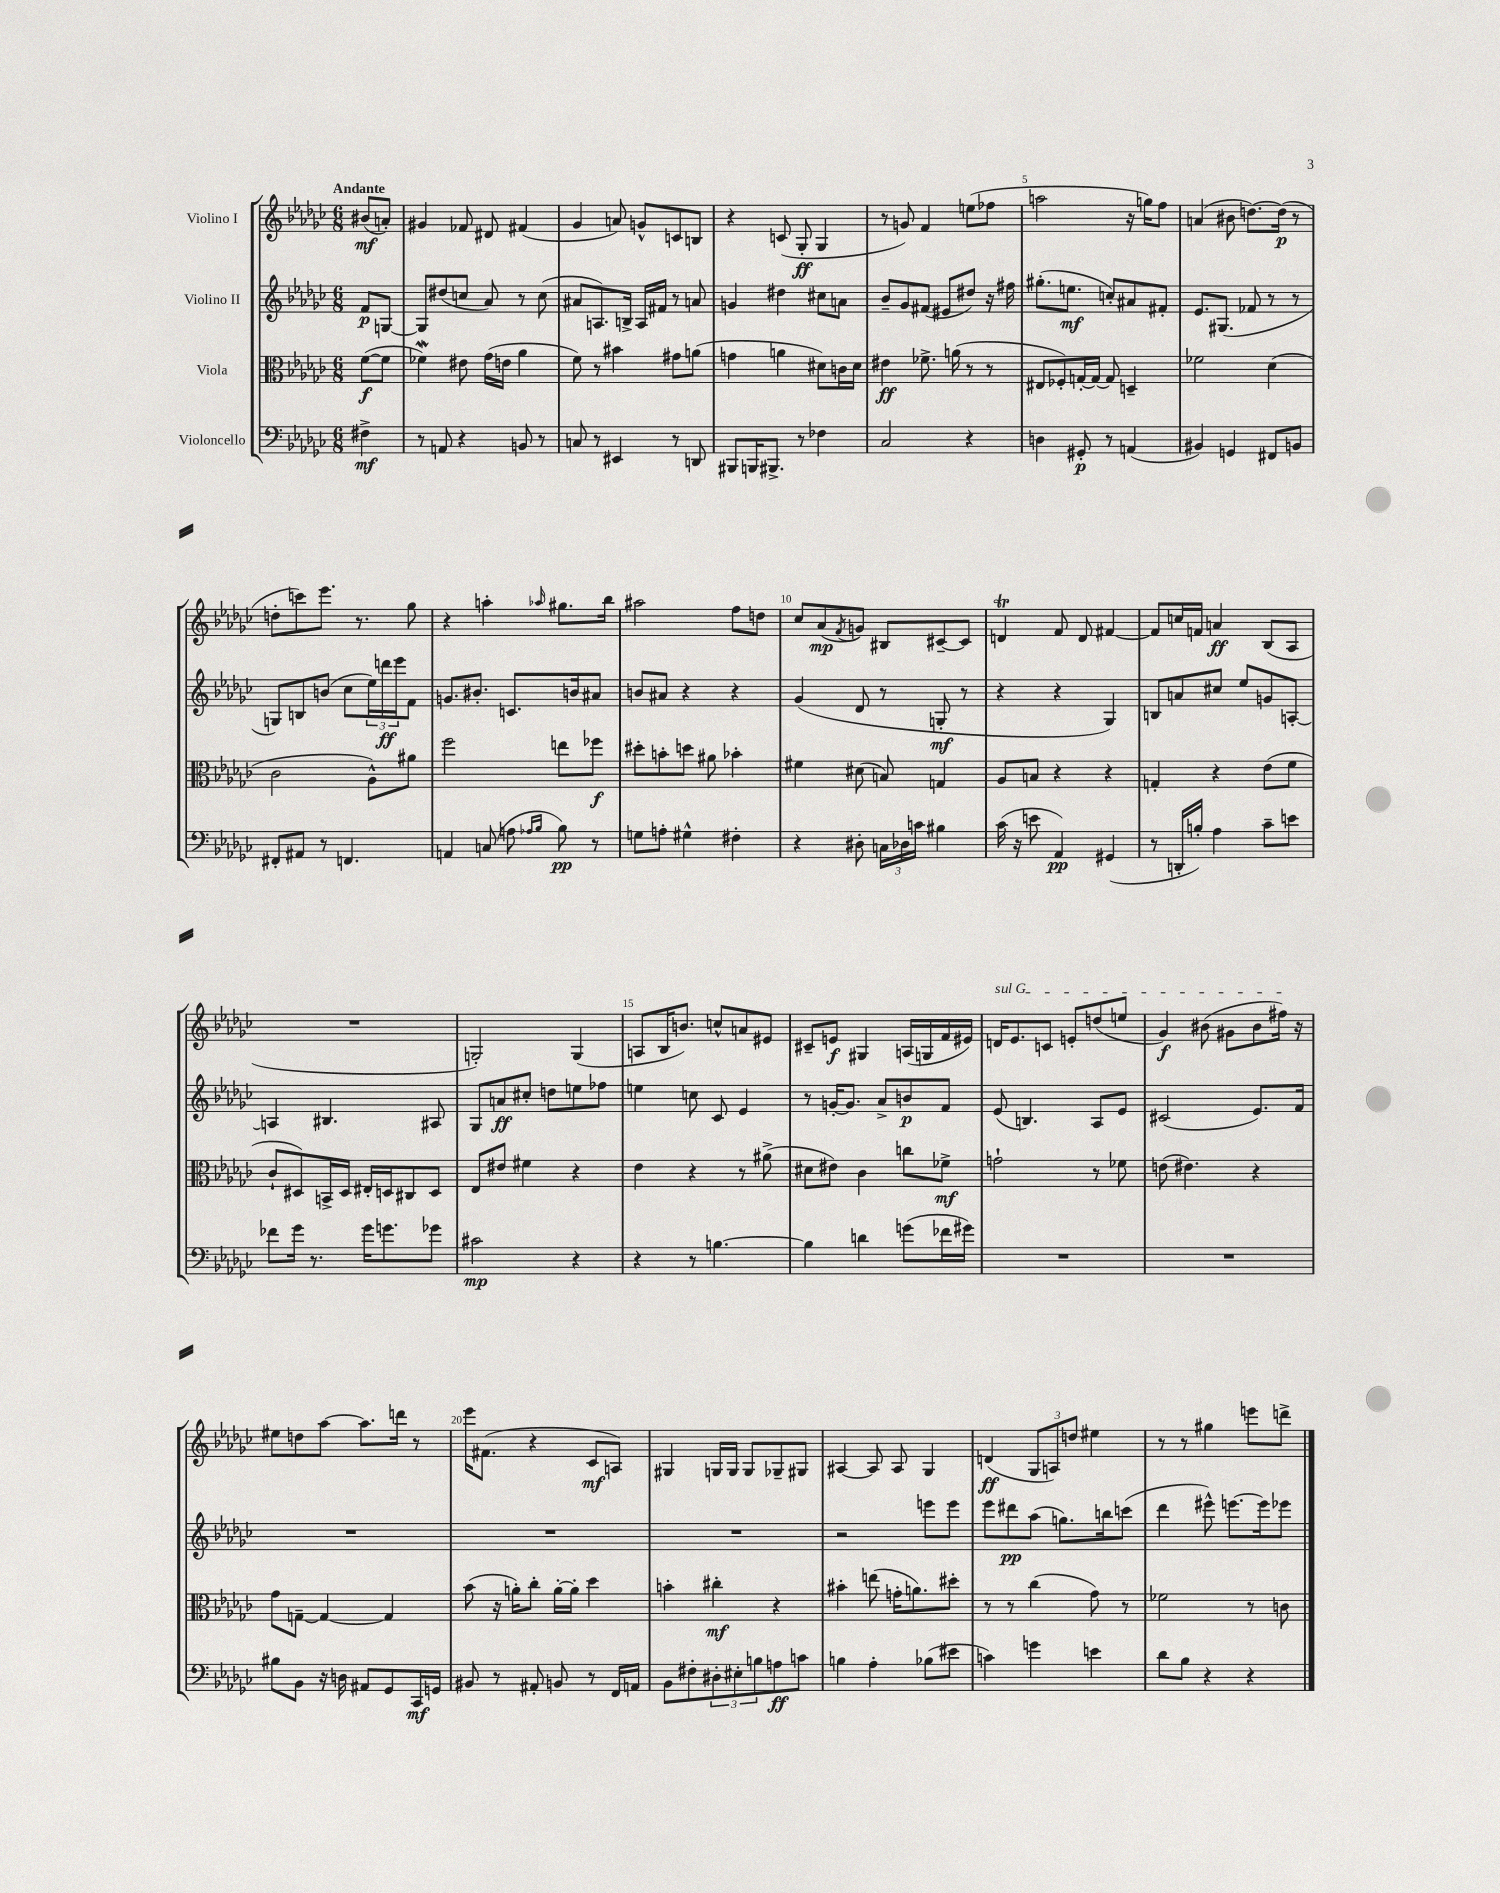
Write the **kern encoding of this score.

**kern	**dynam	**kern	**dynam	**kern	**dynam	**kern	**dynam
*part4	*part4	*part3	*part3	*part2	*part2	*part1	*part1
*staff4	*staff4	*staff3	*staff3	*staff2	*staff2	*staff1	*staff1
*I"Violoncello	*	*I"Viola	*	*I"Violino II	*	*I"Violino I	*
*clefF4	*	*clefC3	*	*clefG2	*	*clefG2	*
*k[b-e-a-d-g-c-]	*	*k[b-e-a-d-g-c-]	*	*k[b-e-a-d-g-c-]	*	*k[b-e-a-d-g-c-]	*
*M6/8	*	*M6/8	*	*M6/8	*	*M6/8	*
=	=	=	=	=	=	=	=
!	!	!	!	!	!	!LO:TX:a:B:t=Andante	!
4F#X^\	mf	([8f\L	f	8f/L	p	(8b#X/L	mf
.	.	8f\J]	.	[8Gn/J	.	8an'/J)	.
=1	=1	=1	=1	=1	=1	=1	=1
8r	.	4f-Xw\)	.	8G/L]	.	4g#X/	.
8AAn/	.	.	.	(8dd#X/	.	.	.
4r	.	8e#X\	.	8ccn/J	.	8f-X/	.
.	.	(16g-\LL	.	8a-/)	.	8d#X/	.
.	.	16en\JJ	.	.	.	.	.
8BBn/	.	4a-\	.	8r	.	(4f#X/	.
8r	.	.	.	(8cc\	.	.	.
=2	=2	=2	=2	=2	=2	=2	=2
8Cn/	.	8f\)	.	8a#X/L	.	4g-/	.
8r	.	8r	.	8.An/)	.	.	.
4EE#X/	.	4b#X\	.	.	.	8an/)	.
.	.	.	.	16Bn^/Jk	.	.	.
.	.	.	.	16A/LL	.	8gn^^/L	.
.	.	.	.	16f#X/JJ	.	.	.
8r	.	8g#X\L	.	8r	.	8cn/	.
8DDn/	.	(8an\J	.	8an/	.	8Bn/J	.
=3	=3	=3	=3	=3	=3	=3	=3
8BBB#X/L	.	4gn\	.	4gn/	.	4r	.
16BBBn/K	.	.	.	.	.	.	.
8.BBB#X^/J	.	.	.	.	.	.	.
.	.	4an\	.	4dd#X\	.	(8cn/	.
8r	.	.	.	.	.	8G-'/	ff
4F-X\	.	8d#X\L)	.	8cc#X\L	.	4G-/	.
.	.	16cn\L	.	8an\J	.	.	.
.	.	16d#\JJ	.	.	.	.	.
=4	=4	=4	=4	=4	=4	=4	=4
2C-/	.	4e#X\	ff	8b-~/L	.	8r	.
.	.	.	.	8g-/	.	8gn/)	.
.	.	8.f-X^\	.	(8f#X/J	.	4f/	.
.	.	.	.	8e#X/L	.	.	.
.	.	(16an\	.	.	.	.	.
4r	.	8r	.	8dd#X/J)	.	(8een\L	.
.	.	8r	.	16r	.	8ff-X\J	.
.	.	.	.	16ff#X\	.	.	.
=5	=5	=5	=5	=5	=5	=5	=5
4Dn\	.	8E#X/L	.	(8.gg#X'\L	.	2aan\	.
.	.	8F-X'/)	.	.	.	.	.
.	.	.	.	8.een\J	mf	.	.
8GG#X'/	p	[16Gn'/L	.	.	.	.	.
.	.	16G/JJ_	.	.	.	.	.
8r	.	8G/]	.	8ccn'/L)	.	.	.
(4AAn/	.	4Dn~/	.	8a#X/	.	16r	.
.	.	.	.	.	.	16ggn\KL)	.
.	.	.	.	8f#X'/J	.	8ff\J	.
=6	=6	=6	=6	=6	=6	=6	=6
4BB#X/)	.	2f-X\	.	8.e-/L	.	(4an/	.
.	.	.	.	(8.G#X/J	.	.	.
4GGn/	.	.	.	.	.	8b#X\	.
.	.	.	.	8f-X/	.	[8.ddn\L)	.
8FF#X/L	.	(4d-\	.	8r	.	.	.
.	.	.	.	.	.	(16dd\Jk]	p
8BBn/J	.	.	.	8r	.	8r	.
!!LO:LB:g=z
=7	=7	=7	=7	=7	=7	=7	=7
8FF#X'/L	.	2c-\	.	8Gn/L)	.	8ddn'\L	.
8AA#X/J	.	.	.	8Bn/	.	8cccn\)	.
8r	.	.	.	(8bn/J	.	8.eee-\J	.
4.FFn/	.	.	.	8cc-\L	.	.	.
.	.	.	.	.	.	8.r	.
.	.	8A-^^\L)	.	24ee-\L)	.	.	.
.	.	.	.	24dddn\	ff	.	.
.	.	.	.	24eee-\J	.	.	.
.	.	8a#X\J	.	8f\J	.	8gg-\	.
=8	=8	=8	=8	=8	=8	=8	=8
4AAn/	.	2ff\	.	8.gn/L	.	4r	.
.	.	.	.	8.b#X'/J	.	.	.
(8Cn/	.	.	.	.	.	4aan'\	.
8An\	.	.	.	8.cn/L	.	.	.
16qqA-X/LL	.	.	.	.	.	.	.
16qqB-/JJ	.	.	.	.	.	16qqaa-X/	.
8B-\)	pp	8een\L	.	.	.	8.gg#X\L	.
.	.	.	.	16bn/k	.	.	.
8r	.	8ff-X\J	f	8a#X/J	.	.	.
.	.	.	.	.	.	16bb-\Jk	.
=9	=9	=9	=9	=9	=9	=9	=9
8Gn\L	.	8dd#X'\L	.	8bn/L	.	2aa#X\	.
8An'\J	.	8bn'\	.	8a#X/J	.	.	.
4G#X^^\	.	8ddn\J	.	4r	.	.	.
.	.	8a#X\	.	.	.	.	.
4F#X'\	.	4b-X'\	.	4r	.	8ff\L	.
.	.	.	.	.	.	8ddn\J	.
=10	=10	=10	=10	=10	=10	=10	=10
4r	.	4f#X\	.	(4g-/	.	8cc-/L	.
.	.	.	.	.	.	(8a-/	mp
.	.	.	.	.	.	8qf/	.
8D#X'\	.	(8d#X\	.	8d-/	.	8gn/J)	.
24Cn\LL	.	8Bn/)	.	8r	.	8B#X/L	.
24D-X\	.	.	.	.	.	.	.
24cn\JJ	.	.	.	.	.	.	.
4B#X\	.	4Gn/	.	8Gn'/	mf	[8c#X~/	.
.	.	.	.	8r	.	8c#/J]	.
=11	=11	=11	=11	=11	=11	=11	=11
(16c-\	.	8A-/L	.	4r	.	4dnt/	.
16r	.	.	.	.	.	.	.
8en\	.	8Bn/J	.	.	.	.	.
4AA-/)	pp	4r	.	4r	.	8f/	.
.	.	.	.	.	.	8d/	.
(4GG#X/	.	4r	.	4G-/)	.	[4f#X/	.
=12	=12	=12	=12	=12	=12	=12	=12
8r	.	4Gn'/	.	8Bn/L	.	8f#/L]	.
16DDn'/LL	.	.	.	8an/	.	16ccn/L	.
16Bn'/JJ)	.	.	.	.	.	16fn/JJ	.
4A-\	.	4r	.	8cc#X/J	.	4an/	ff
.	.	.	.	8ee-/L	.	.	.
8c-~\L	.	(8e-\L	.	8gn/	.	(8B-/L	.
8en\J	.	8f\J	.	[8An'/J	.	8A-/J	.
!!LO:LB:g=z
=13	=13	=13	=13	=13	=13	=13	=13
8f-X\L	.	8c-`/L	.	4An/]	.	2.r	.
16g-\Jk	.	8D#X/)	.	.	.	.	.
8.r	.	.	.	.	.	.	.
.	.	16BBn^/L	.	4.B#X/	.	.	.
.	.	16D#/JJ	.	.	.	.	.
16g-\KL	.	16E#X'/LL	.	.	.	.	.
8.gn\	.	16Dn/J	.	.	.	.	.
.	.	8C#X/	.	.	.	.	.
8g-X\J	.	8D/J	.	8A#X/	.	.	.
=14	=14	=14	=14	=14	=14	=14	=14
2c#X\	mp	8E-/L	.	8G-/L	.	2Gn'/)	.
.	.	8e#X/J	.	8an/	ff	.	.
.	.	4f#X\	.	8cc#X'/J	.	.	.
.	.	.	.	8ddn\L	.	.	.
4r	.	4r	.	8een\	.	(4G/	.
.	.	.	.	8ff-X\J	.	.	.
=15	=15	=15	=15	=15	=15	=15	=15
4r	.	4e-\	.	4een\	.	8An/L	.
.	.	.	.	.	.	16B-/K	.
.	.	.	.	.	.	8.bn/J)	.
8r	.	4r	.	8ccn\	.	.	.
[4.Bn\	.	.	.	8c-/	.	8ccn^^/L	.
.	.	8r	.	4e-/	.	8an/	.
.	.	(8a#X^\	.	.	.	8e#X/J	.
=16	=16	=16	=16	=16	=16	=16	=16
4B\]	.	8d#X\L	.	8r	.	8c#X~/L	.
.	.	8e#X\J)	.	[16gn'/KL	.	8en/J	f
.	.	.	.	8.g/J]	.	.	.
4dn\	.	4c-\	.	.	.	4G#X/	.
.	.	.	.	8a-^/L	.	.	.
(8gn\L	.	8ccn\L	.	8bn/	p	(16An/LL	.
.	.	.	.	.	.	16Gn/	.
16f-X\L	.	8f-X^\J	mf	8f/J	.	16f/	.
16g#X\JJ)	.	.	.	.	.	16e#X/JJ)	.
=17	=17	=17	=17	=17	=17	=17	=17
!	!	!	!	!	!	!LO:TX:a:i:t=sul G	!
2.r	.	2gn`\	.	(8e-/	.	16dn/KL	.
.	.	.	.	.	.	8.e-/	.
.	.	.	.	4.Bn/)	.	.	.
.	.	.	.	.	.	8cn/J	.
.	.	.	.	.	.	8en'/L	.
.	.	8r	.	8A-/L	.	(8ddn/	.
.	.	8f-X\	.	8e-/J	.	8een/J	.
=18	=18	=18	=18	=18	=18	=18	=18
2.r	.	(8en\	.	(2c#X/	.	4g-/)	f
.	.	4.e#X\)	.	.	.	.	.
.	.	.	.	.	.	(8b#X\	.
.	.	.	.	.	.	8g#X\L	.
.	.	4r	.	8.e-/L)	.	8b#\	.
.	.	.	.	.	.	16ff#X\Jk)	.
.	.	.	.	16f/Jk	.	16r	.
!!LO:LB:g=z
=19	=19	=19	=19	=19	=19	=19	=19
8B#X\L	.	8g-\L	.	2.r	.	8ee#X\L	.
8BB-\J	.	[8Gn~\J	.	.	.	8ddn\	.
16r	.	4G/_	.	.	.	[8aa-\J	.
16Dn\	.	.	.	.	.	.	.
8AA#X/L	.	.	.	.	.	8.aa-\L]	.
8GG-/	.	4G/]	.	.	.	.	.
.	.	.	.	.	.	16dddn\Jk	.
16CC-/L	mf	.	.	.	.	8r	.
16GGn/JJ	.	.	.	.	.	.	.
=20	=20	=20	=20	=20	=20	=20	=20
8BB#X/	.	(8b-\	.	2.r	.	16eee-\KL	.
.	.	.	.	.	.	(8.f#X\J	.
8r	.	16r	.	.	.	.	.
.	.	16an'\KL)	.	.	.	.	.
8AA#X'/	.	8cc-'\J	.	.	.	4r	.
8BBn/	.	[16a'\LL	.	.	.	.	.
.	.	16a'\JJ]	.	.	.	.	.
8r	.	4dd-\	.	.	.	8c-/L	mf
16FF/LL	.	.	.	.	.	8An/J)	.
16AAn/JJ	.	.	.	.	.	.	.
=21	=21	=21	=21	=21	=21	=21	=21
8BB-\L	.	4bn'\	.	2.r	.	4G#X/	.
8F#X'\	.	.	.	.	.	.	.
12D#X'\	.	4cc#X'\	mf	.	.	16Gn/LL	.
.	.	.	.	.	.	16G/JJ	.
12E#X'\	.	.	.	.	.	.	.
.	.	.	.	.	.	8G/L	.
12Bn\	.	.	.	.	.	.	.
8An\	ff	4r	.	.	.	8G-X~/	.
8cn\J	.	.	.	.	.	8G#X/J	.
=22	=22	=22	=22	=22	=22	=22	=22
4Bn\	.	4b#X'\	.	2r	.	[4A#X/	.
4A-'\	.	(8een\	.	.	.	8A#/]	.
.	.	16gn'\KL	.	.	.	8A#/	.
.	.	8.an\)	.	.	.	.	.
(8B-X\L	.	.	.	8eeen\L	.	4G-/	.
8e#X\J	.	8dd#X'\J	.	8eee\J	.	.	.
=23	=23	=23	=23	=23	=23	=23	=23
4cn\)	.	8r	.	8eee-\L	.	(4dn/	ff
.	.	8r	.	8ddd#X\	pp	.	.
4gn\	.	(4cc-\	.	(8aa-\J	.	12G-/L	.
.	.	.	.	.	.	12An/)	.
.	.	.	.	8.ggn\L)	.	.	.
.	.	.	.	.	.	12ddn/J	.
4en\	.	8g-\)	.	.	.	4ee#X\	.
.	.	.	.	16bbn\k	.	.	.
.	.	8r	.	(8cccn\J	.	.	.
=24	=24	=24	=24	=24	=24	=24	=24
8d-\L	.	2f-X\	.	4ddd-\	.	8r	.
8B-\J	.	.	.	.	.	8r	.
4r	.	.	.	8eee#X^^\)	.	4gg#X\	.
.	.	.	.	[8.eeen\L	.	.	.
4r	.	8r	.	.	.	8eeen\L	.
.	.	.	.	16eee\k]	.	.	.
.	.	8cn\	.	8eee-X\J	.	8dddn^\J	.
==	==	==	==	==	==	==	==
*-	*-	*-	*-	*-	*-	*-	*-
